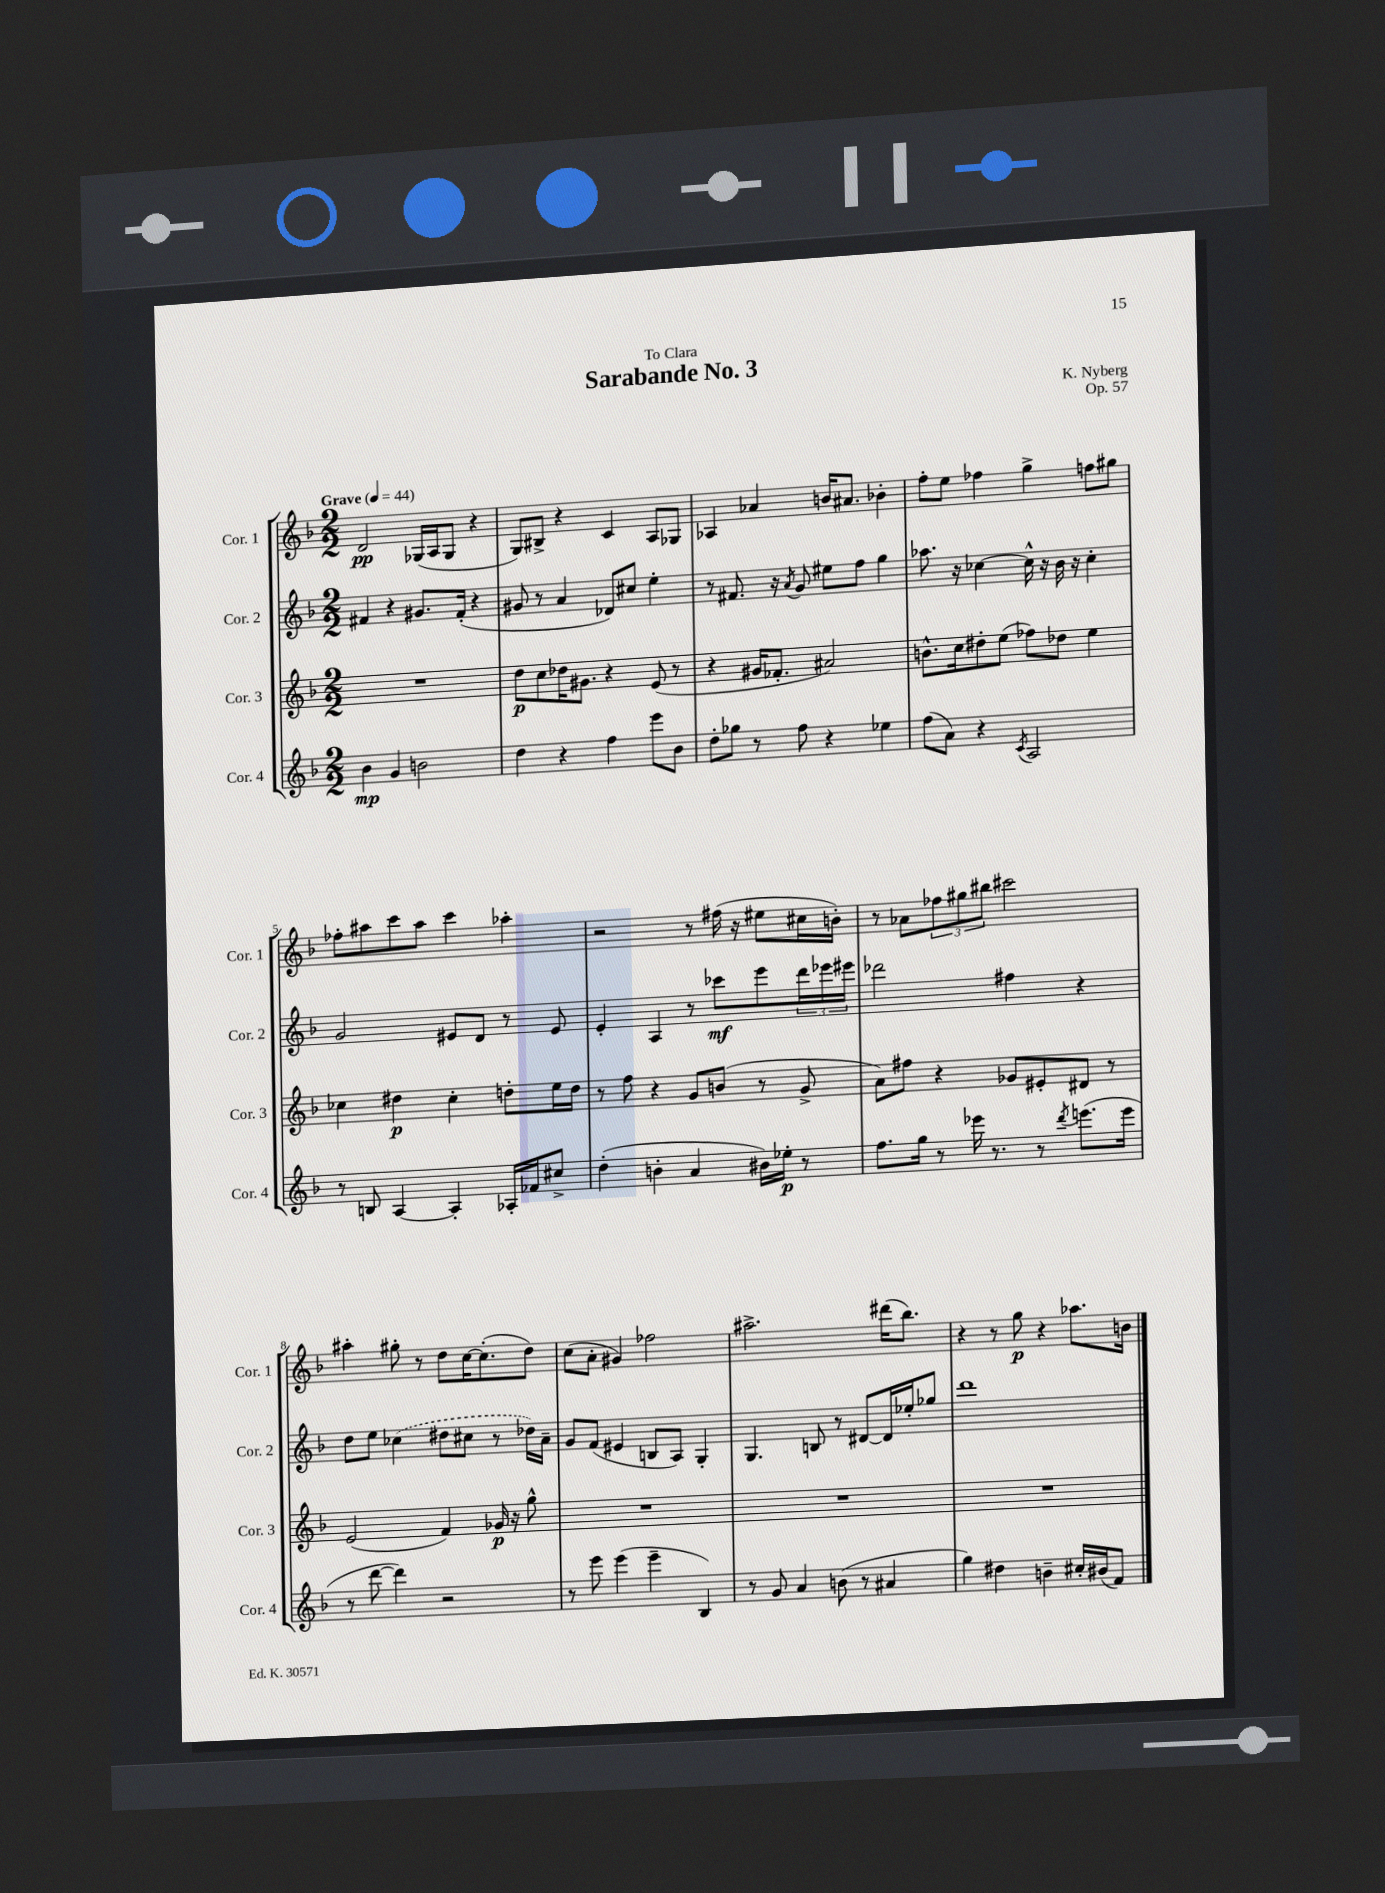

**kern	**dynam	**kern	**dynam	**kern	**dynam	**kern	**dynam
*part4	*part4	*part3	*part3	*part2	*part2	*part1	*part1
*staff4	*staff4	*staff3	*staff3	*staff2	*staff2	*staff1	*staff1
*I"Cor. 4	*	*I"Cor. 3	*	*I"Cor. 2	*	*I"Cor. 1	*
*I'Cor. 4	*	*I'Cor. 3	*	*I'Cor. 2	*	*I'Cor. 1	*
*clefG2	*	*clefG2	*	*clefG2	*	*clefG2	*
*k[b-]	*	*k[b-]	*	*k[b-]	*	*k[b-]	*
*M2/2	*	*M2/2	*	*M2/2	*	*M2/2	*
*MM44	*	*MM44	*	*MM44	*	*MM44	*
=1	=1	=1	=1	=1	=1	=1	=1
!	!	!	!	!	!	!LO:TX:a:B:t=Grave	!
4b-\	mp	1r	.	4f#X/	.	2d/	pp
4g/	.	.	.	4r	.	.	.
2bn\	.	.	.	8.g#X/L	.	(16G-X/LL	.
.	.	.	.	.	.	16A/J	.
.	.	.	.	.	.	8G-/J	.
.	.	.	.	(16f#'/Jk	.	.	.
.	.	.	.	4r	.	4r	.
=2	=2	=2	=2	=2	=2	=2	=2
4dd\	.	8dd\L	p	8g#X/	.	8G/L)	.
.	.	8cc\	.	8r	.	8B#X^/J	.
4r	.	16dd-X\K	.	4a/	.	4r	.
.	.	8.g#X\J	.	.	.	.	.
4ff\	.	4r	.	8d-X/L)	.	4c/	.
.	.	.	.	8cc#X/J	.	.	.
8eee\L	.	(8e/	.	4ee'\	.	8A/L	.
8b-\J	.	8r	.	.	.	8G-X/J	.
=3	=3	=3	=3	=3	=3	=3	=3
8dd'\L	.	4r	.	8r	.	4A-X/	.
8gg-X\J	.	.	.	8.f#X/	.	.	.
8r	.	16g#X/KL	.	.	.	4a-X/	.
.	.	8.f-X'/J	.	16r	.	.	.
.	.	.	.	8qa/	.	.	.
8ff\	.	.	.	8g/	.	.	.
4r	.	2a#X/)	.	8ee#X\L	.	16bn/KL	.
.	.	.	.	.	.	8.a#X/J	.
.	.	.	.	8ff\J	.	.	.
4ee-X\	.	.	.	4gg\	.	4b-X'\	.
=4	=4	=4	=4	=4	=4	=4	=4
(8ff\L	.	8.bn^^\L	.	8.aa-X\	.	8ff'\L	.
8a\J)	.	.	.	.	.	8ee\J	.
.	.	16cc\k	.	16r	.	.	.
4r	.	8dd#X'\	.	[4cc-X\	.	4ff-X\	.
.	.	(8ee\J	.	.	.	.	.
8qc/	.	.	.	.	.	.	.
2A/	.	8ff-X\L)	.	16cc-^^\]	.	4gg^\	.
.	.	.	.	16r	.	.	.
.	.	8dd-X\J	.	16b-\	.	.	.
.	.	.	.	16r	.	.	.
.	.	4ee\	.	4cc-'\	.	8ffn\L	.
.	.	.	.	.	.	8gg#X\J	.
!!LO:LB:g=z
=5	=5	=5	=5	=5	=5	=5	=5
8r	.	4cc-X\	.	2g/	.	8ff-X'\L	.
8Bn/	.	.	.	.	.	8aa#X\	.
[4A/	.	4dd#X\	p	.	.	8ccc\	.
.	.	.	.	.	.	8aa#\J	.
4A'/]	.	4cc-'\	.	8e#X/L	.	4ccc\	.
.	.	.	.	8d/J	.	.	.
16A-X'/LL	.	8ddn'\L	.	8r	.	4aa-X'\	.
16f-X/J	.	.	.	.	.	.	.
8cc#X^/J	.	16ee\L	.	8e#/	.	.	.
.	.	16dd\JJ	.	.	.	.	.
=6	=6	=6	=6	=6	=6	=6	=6
(4dd'\	.	8r	.	4e'/	.	2r	.
.	.	8ff\	.	.	.	.	.
4bn'\	.	4r	.	4A/	.	.	.
4a/	.	8g/L	.	8r	.	8r	.
.	.	(8bn/J	.	8ccc-X\L	mf	(16ff#X\	.
.	.	.	.	.	.	16r	.
16b#X\LL)	.	8r	.	8eee\	.	8ee#X\L	.
16ee-X'\JJ	p	.	.	.	.	.	.
8r	.	8g^/	.	24ddd\L	.	16cc#X\L	.
.	.	.	.	24eee-X\	.	.	.
.	.	.	.	.	.	16bn'\JJ)	.
.	.	.	.	24eee#X\JJ	.	.	.
=7	=7	=7	=7	=7	=7	=7	=7
8.ff\L	.	8a\L)	.	2ddd-X\	.	8r	.
.	.	8ff#X\J	.	.	.	8a-X\L	.
16gg\Jk	.	.	.	.	.	.	.
8r	.	4r	.	.	.	12ff-X\	.
.	.	.	.	.	.	12gg#X\	.
16eee-X\	.	.	.	.	.	.	.
.	.	.	.	.	.	12bb#X\J	.
8.r	.	.	.	.	.	.	.
.	.	8g-X/L	.	4ff#X\	.	2ccc#X\	.
8r	.	8e#X'/	.	.	.	.	.
8qddd/	.	.	.	.	.	.	.
(8.eeen\L	.	8d#X/J	.	4r	.	.	.
.	.	8r	.	.	.	.	.
16eee\Jk	.	.	.	.	.	.	.
!!LO:LB:g=z
=8	=8	=8	=8	=8	=8	=8	=8
8r	.	(2e/	.	8dd\L	.	4aa#X'\	.
[8ddd\	.	.	.	8ee\J	.	.	.
4ddd\])	.	.	.	(4cc-X\	.	8gg#X'\	.
.	.	.	.	.	.	8r	.
2r	.	4f/)	.	8dd#X\L	.	8dd\L	.
.	.	.	.	8cc#X\J	.	[16cc\K	.
.	.	.	.	.	.	(8.cc'\]	.
.	.	16g-X/	p	8r	.	.	.
.	.	16r	.	.	.	.	.
.	.	8gg^^\	.	16dd-X\LL)	.	8dd\J)	.
.	.	.	.	16a~\JJ	.	.	.
=9	=9	=9	=9	=9	=9	=9	=9
8r	.	1r	.	8g/L	.	(8cc\L	.
8eee\	.	.	.	(8f/J	.	8a'\J	.
(4eee\	.	.	.	4e#X/	.	4g#X/)	.
4eee~\	.	.	.	8Bn/L	.	2ff-X\	.
.	.	.	.	8A/J)	.	.	.
4B-/)	.	.	.	4G'/	.	.	.
=10	=10	=10	=10	=10	=10	=10	=10
8r	.	1r	.	4.G/	.	2.aa#X^\	.
8g/	.	.	.	.	.	.	.
4a/	.	.	.	.	.	.	.
.	.	.	.	8Bn/	.	.	.
(8bn\	.	.	.	8r	.	.	.
8r	.	.	.	[8d#X/L	.	.	.
4a#X/	.	.	.	16d#/L]	.	(16ddd#X\KL	.
.	.	.	.	16ee-X'/J	.	8.bb-\J)	.
.	.	.	.	8gg-X/J	.	.	.
=11	=11	=11	=11	=11	=11	=11	=11
4gg\)	.	1r	.	1ddd	.	4r	.
4dd#X\	.	.	.	.	.	8r	.
.	.	.	.	.	.	8gg\	p
4bn~\	.	.	.	.	.	4r	.
16cc#X'/LL	.	.	.	.	.	8.aa-X\L	.
(16b#X/J	.	.	.	.	.	.	.
8f/J)	.	.	.	.	.	.	.
.	.	.	.	.	.	16bn\Jk	.
==	==	==	==	==	==	==	==
*-	*-	*-	*-	*-	*-	*-	*-
